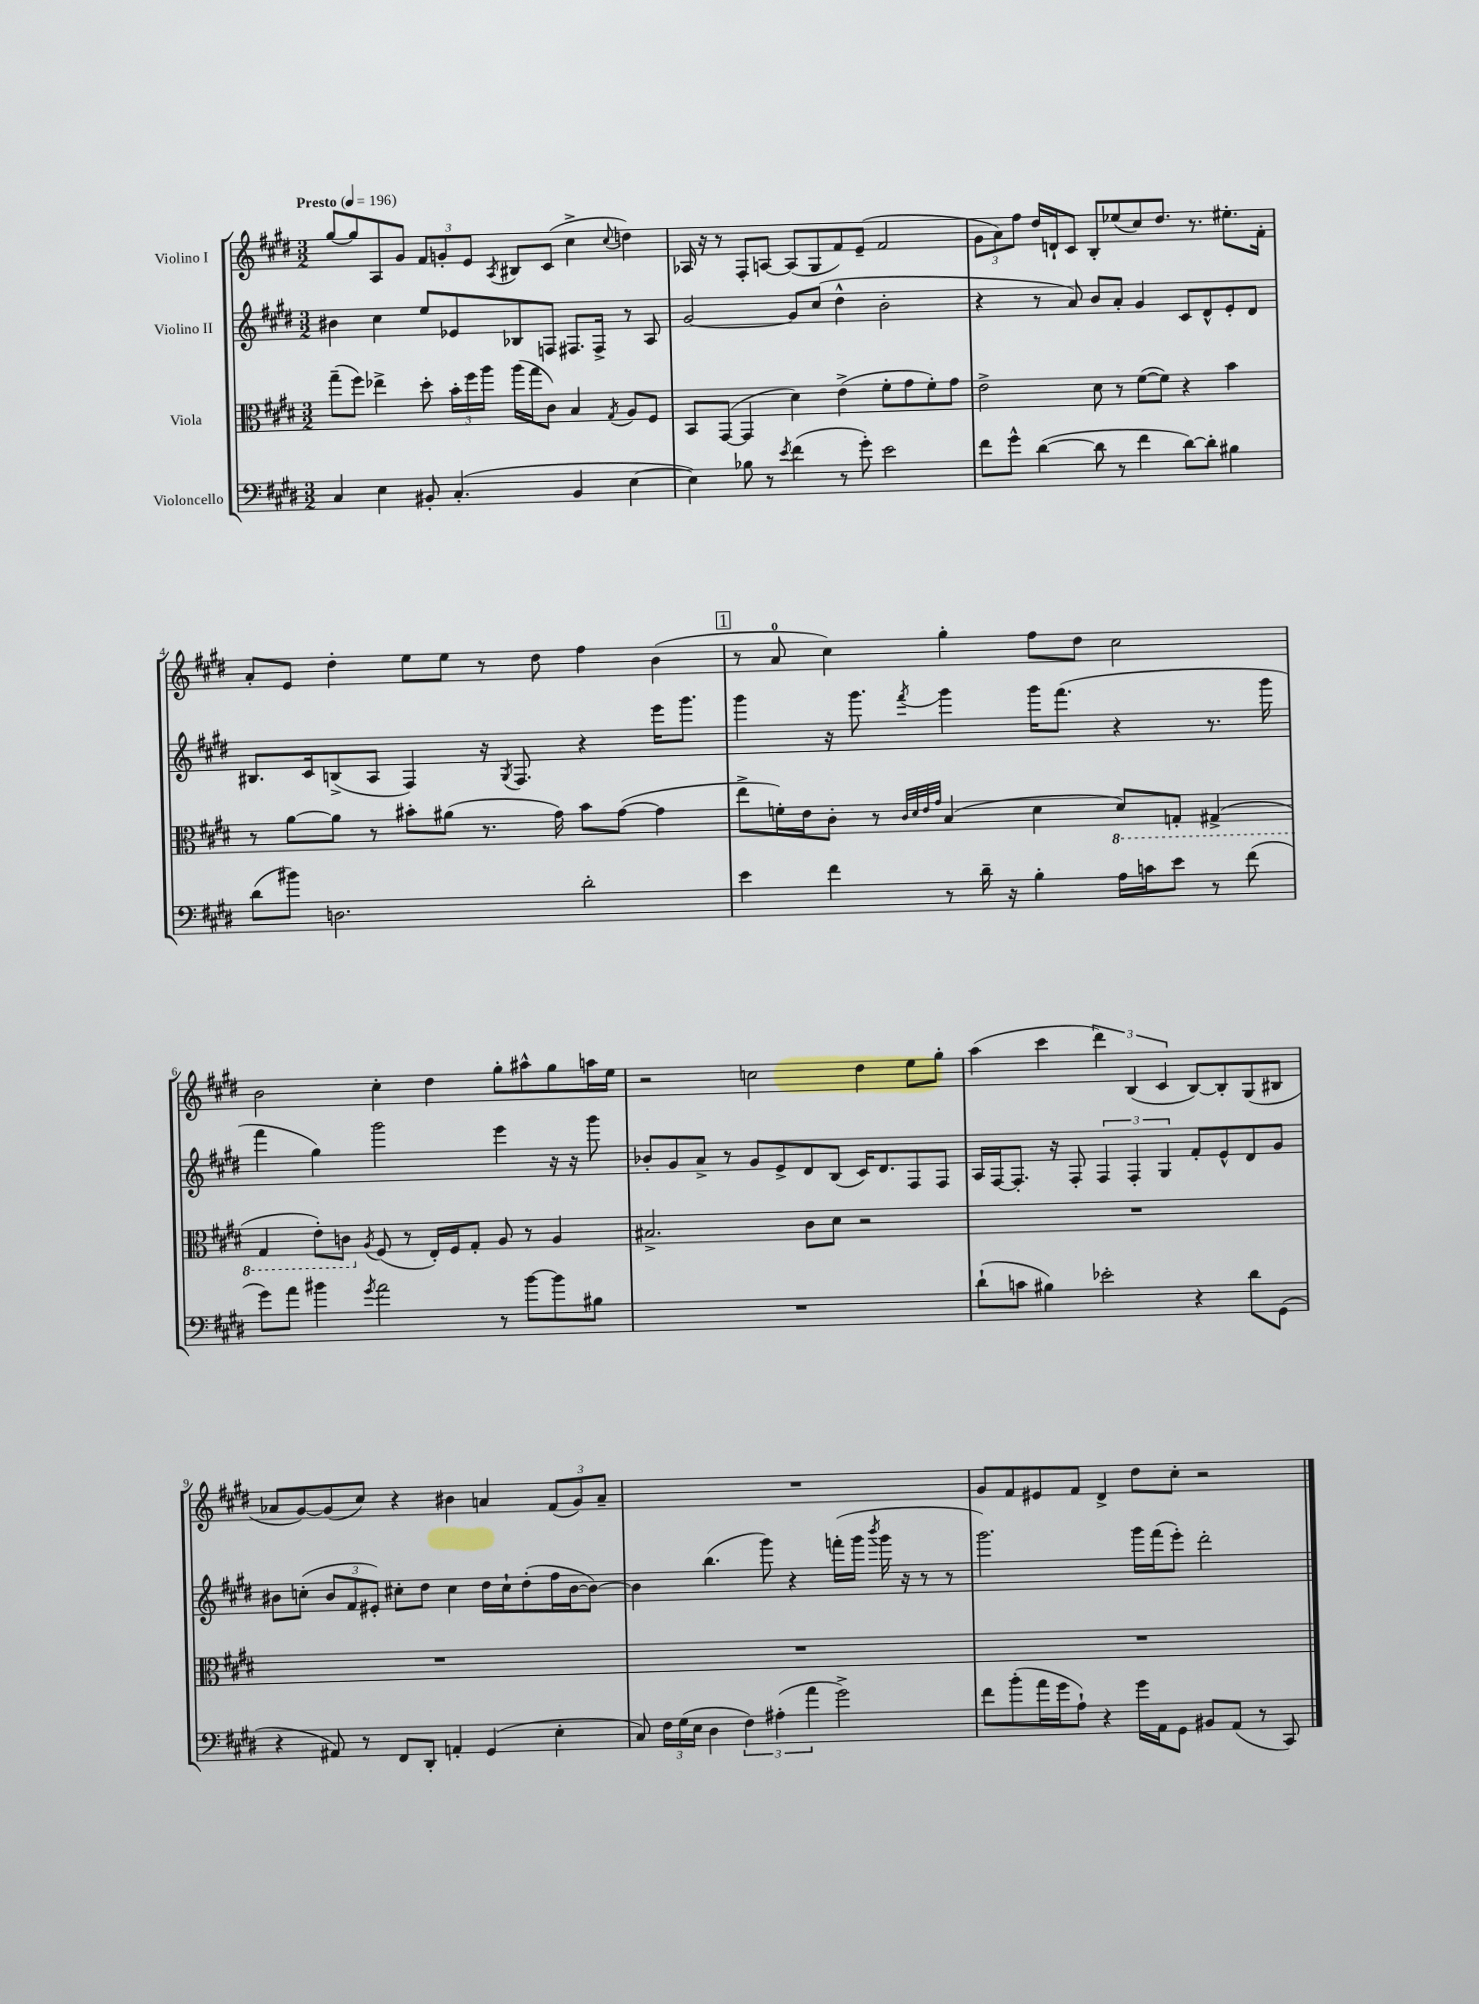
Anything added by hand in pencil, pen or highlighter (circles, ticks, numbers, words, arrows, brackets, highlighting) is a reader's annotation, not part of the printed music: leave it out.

**kern	**kern	**kern	**kern
*staff4	*staff3	*staff2	*staff1
*clefF4	*clefC3	*clefG2	*clefG2
*k[f#c#g#d#]	*k[f#c#g#d#]	*k[f#c#g#d#]	*k[f#c#g#d#]
*M3/2	*M3/2	*M3/2	*M3/2
*MM196	*MM196	*MM196	*MM196
4C#	(8gg#~	4b#	[8gg#
.	8ff#)	.	8gg#]
4E	4ee-^	4cc#	8A
.	.	.	8g#
8BB#'	8dd#'	8ee	12f#
.	.	.	12g'
(4.C#'	24b'	8e-	.
.	24ff#	.	12e
.	24aa	.	.
.	.	.	8qA
.	(16aa	8B-	8B#
.	16gg#	.	.
.	8c#)	8F	(8c#
4BB#	4B	8.F#	4cc#^
.	.	16F#^	.
.	8qG#	.	8qqcc#
[4E	8A	8r	4dd)
.	8F#	8A	.
=	=	=	=
4E])	8BB	[2g#	16A-
.	.	.	16r
.	([8GG#	.	8r
8B-	4GG#]	.	8F#'
8r	.	.	[8A
8qe	.	.	.
(4f#	4d#)	8g#]	(8A]
.	.	(8cc#	8G#
8r	(4e^	4dd#^^	8f#)
8g#')	.	.	(8e~
2e	8f#'	2b'	2f#
.	8g#	.	.
.	8f#')	.	.
.	8g#	.	.
=	=	=	=
8f#	2e^	4r	12g#
.	.	.	12a)
8g#^^	.	.	.
.	.	.	12ff#
([4d#	.	8r	16dd#
.	.	.	16d`
.	.	8a)	8c#
8d#]	8d#	8b	8B'
8r	8r	8a'	(8ee-
4f#	([8f#	4g#	8cc#)
.	8f#])	.	8.dd#
[8d#)	4r	8c#	.
.	.	.	8.r
8d#']	.	8d#^^	.
4B#	4b	8e'	8.ee#'
.	.	8d#	.
.	.	.	16f#'
=	=	=	=
(8d#	8r	8.B#	8a'
8b#)	[8a	.	8e
.	.	16c#	.
2.D	8a]	(8B^	4dd#'
.	8r	8A	.
.	8b#'	4F#)	8ee
.	(8a#	.	8ee
.	8.r	16r	8r
.	.	8qG#	.
.	.	8.F#	.
.	.	.	8dd#
.	16g#)	.	.
2d#'	8b#	4r	4ff#
.	([8g#	.	.
.	4g#]	16eee	(4b
.	.	8.ggg#	.
=	=	=	=
4e	8ee^	4ggg#	8r
.	16f')	.	8a
.	16e	.	.
4f#	8c#'	16r	4cc#)
.	.	8.ggg#	.
.	8r	.	.
.	32qqc#	.	.
.	32qqd#	.	.
.	32qqe	.	.
.	32qqg#	8qfff#	.
8r	(4B	4ggg#	4gg#'
16d#~	.	.	.
16r	.	.	.
4B'	4d#	16ggg#	8ff#
.	.	(8.fff#	.
.	.	.	8dd#
16A	8D#)	4r	2cc#
16c	.	.	.
8e	8GG'	.	.
8r	(4GG#^	8.r	.
(8f#	.	.	.
.	.	16ggg#	.
=	=	=	=
8g#)	4GG#	4fff#	2b
8a	.	.	.
4b#	8E')	4gg#)	.
.	8C	.	.
8qg#	8qA	.	.
2a	(8F#	2ggg#	4cc#'
.	8r	.	.
.	16E')	.	4dd#
.	16F#	.	.
.	8G#'	.	.
8r	8A	4eee	8gg#'
[8b#	8r	.	8aa#^^
8b#]	4A	16r	8gg#
.	.	16r	.
8B#	.	8ggg#	16aa
.	.	.	16ee
=	=	=	=
1.r	2.B#^	8b-'	2r
.	.	8g#	.
.	.	8a^	.
.	.	8r	.
.	.	8g#	2cc
.	.	8e^	.
.	8c#	8d#	.
.	8d#	(8B	.
.	2r	16c#)	4dd#
.	.	8.d#	.
.	.	8F#	8ee
.	.	8F#	8gg#'
=	=	=	=
(8d#`	1.r	16A	(4aa
.	.	[16F#	.
8c	.	8.F#']	.
4B#)	.	.	4ccc#
.	.	16r	.
.	.	8F#'	.
2e-'	.	6F#	6ddd#)
.	.	6F#'	(6B
.	.	6G#	6c#
4r	.	8f#'	[8B)
.	.	8e^^	8B']
8d#	.	8d#	(8G#
(8GG#	.	8g#	8B#
=	=	=	=
4r	1.r	8b#	8a-
.	.	(8cc'	[8g#)
8AA#)	.	12b#	(8g#]
.	.	12f#	.
8r	.	.	8cc#)
.	.	12e#')	.
8FF#	.	8cc#'	4r
8DD#'	.	8dd#	.
4AA'	.	4cc#	4b#
(4GG#	.	16dd#	4a
.	.	16cc#`	.
.	.	(8dd#'	.
4E'	.	16ff#	(12f#
.	.	[16b#	.
.	.	.	12g#)
.	.	8b#_)	.
.	.	.	12a~
=	=	=	=
8C#)	1.r	4b#]	1.r
24F#	.	.	.
(24G#	.	.	.
24E	.	.	.
4D#	.	(4.bb	.
6F#)	.	.	.
.	.	8ggg#)	.
(6A#'	.	.	.
.	.	4r	.
6a	.	.	.
2g#^)	.	(16fff'	.
.	.	16ggg#	.
.	.	8qbbb	.
.	.	16ggg#	.
.	.	16r	.
.	.	8r	.
.	.	8r	.
=	=	=	=
8f#	1.r	2.ggg#)	8g#
(8b'	.	.	8f#
16a	.	.	8e#
16g#	.	.	.
8A`)	.	.	8f#
4r	.	.	4d#^
16g#	.	16ggg#	8dd#
16AA	.	(16fff#	.
8GG#	.	8eee')	8cc#'
8BB#	.	2ddd#'	2r
(8AA	.	.	.
8r	.	.	.
8CC#)	.	.	.
==	==	==	==
*-	*-	*-	*-
